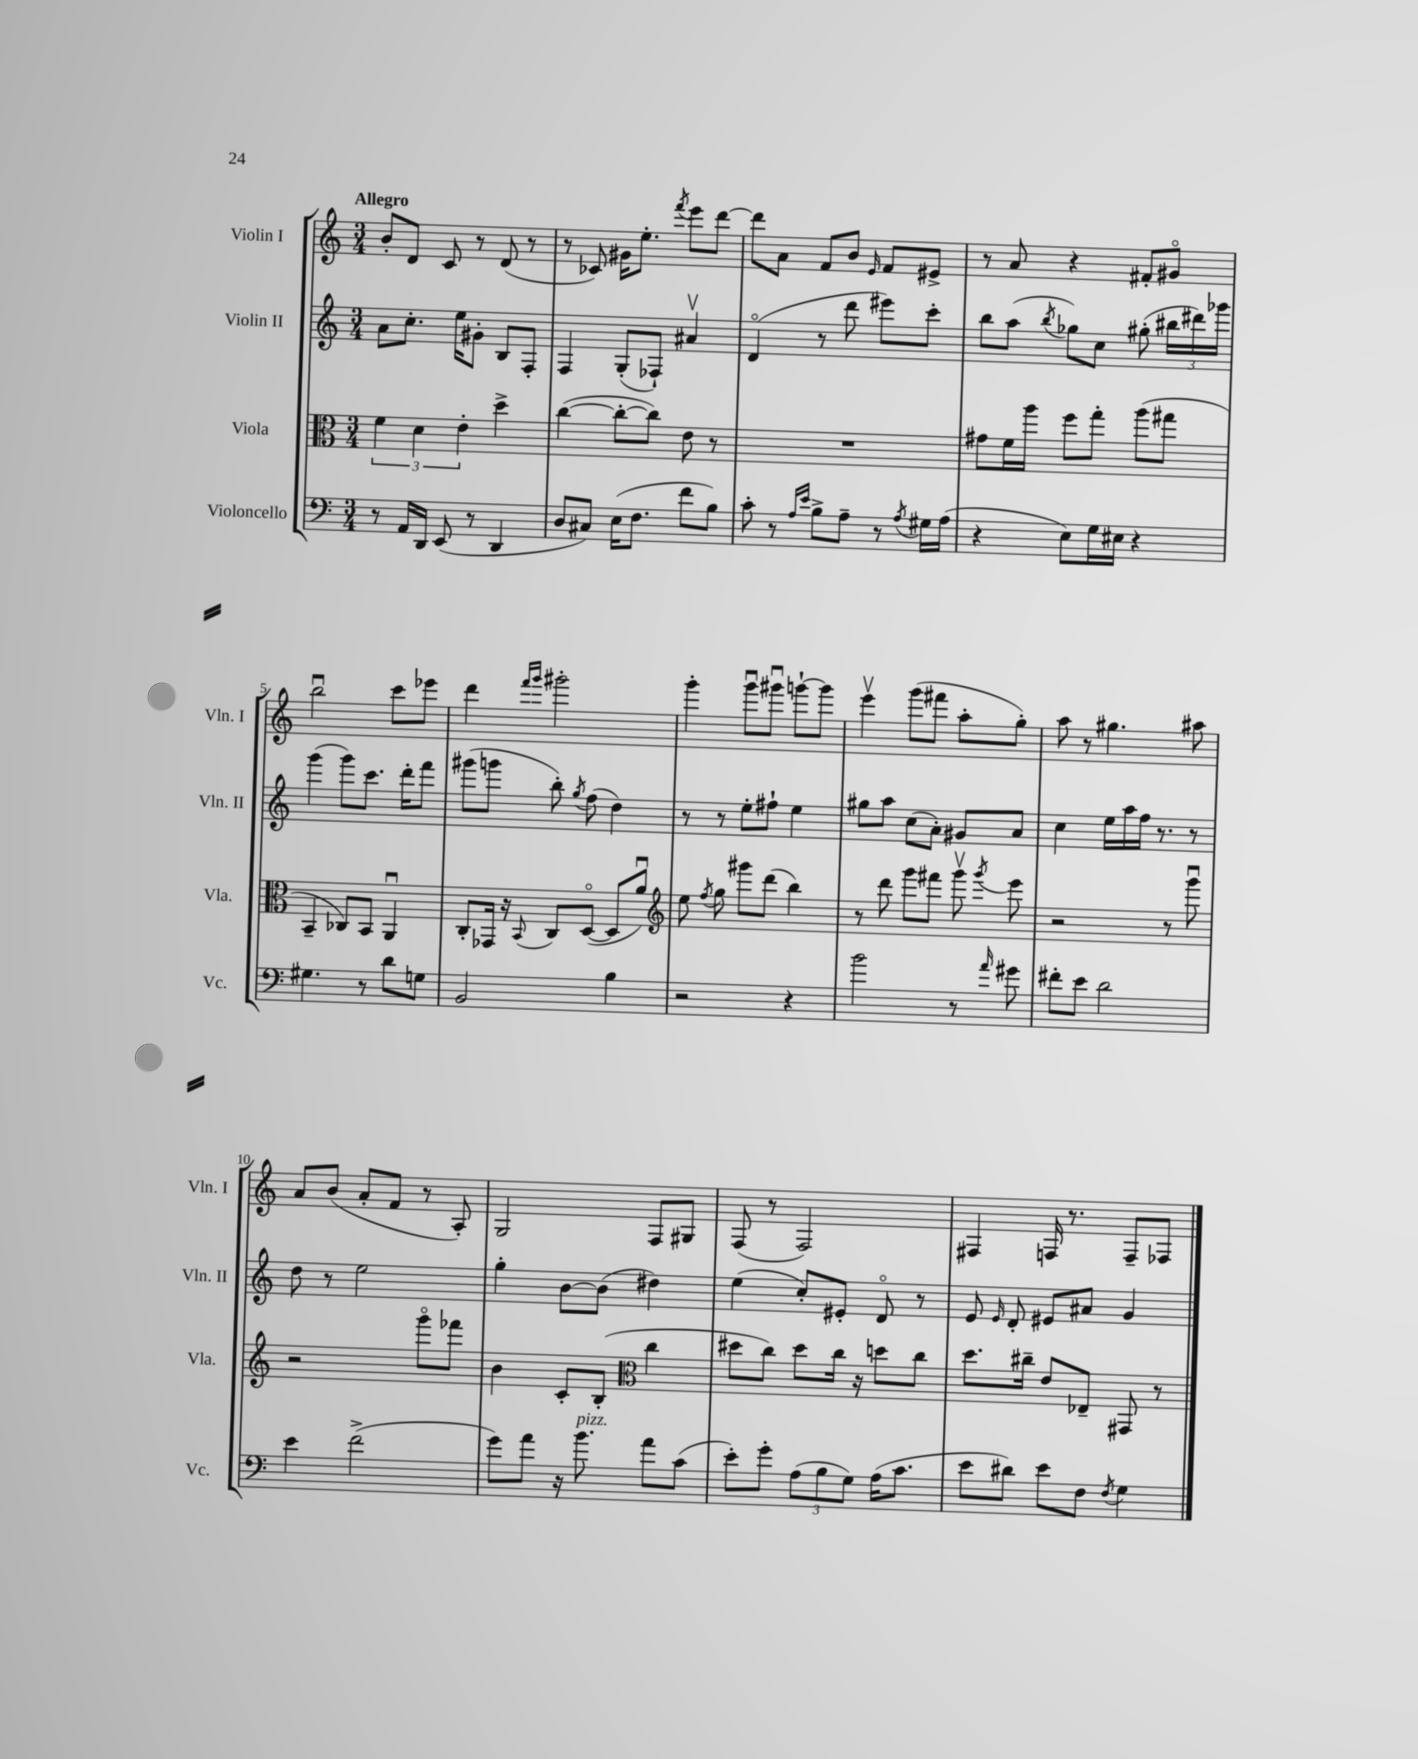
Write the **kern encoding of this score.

**kern	**kern	**kern	**kern
*part4	*part3	*part2	*part1
*staff4	*staff3	*staff2	*staff1
*I"Violoncello	*I"Viola	*I"Violin II	*I"Violin I
*I'Vc.	*I'Vla.	*I'Vln. II	*I'Vln. I
*clefF4	*clefC3	*clefG2	*clefG2
*k[]	*k[]	*k[]	*k[]
*M3/4	*M3/4	*M3/4	*M3/4
=1	=1	=1	=1
!	!	!	!LO:TX:a:B:t=Allegro
8r	6f\	8a\L	8b'/L
16AA/LL	.	8.cc'\J	8d/J
.	6d\	.	.
16DD/JJ	.	.	.
(8EE/	.	.	8c/
.	.	16ee\KL	.
.	6e'\	.	.
8r	.	8g#X'\J	8r
4DD/	4dd^\	8B/L	(8d/
.	.	8F'/J	8r
=2	=2	=2	=2
8D/L	([4cc\	4F/	8r
8C#X/J)	.	.	8c-X/)
(16E\KL	8cc'\L_	(8G'/L	16g#X\KL
8.F\J	.	.	8.ee'\J
.	8cc\J])	8F-X`/J)	.
.	.	.	8qfff/
8f\L	8e\	4a#Xv/	8eee\L
8B\J)	8r	.	[8ddd\J
=3	=3	=3	=3
8c'\	2.r	(4d/	8ddd\L]
8r	.	.	8a\J
16qqA/LL	.	.	.
16qqe/JJ	.	.	.
8B^\L	.	8r	8f/L
8A~\J	.	8ddd\	8b/J
.	.	.	16qqe/
8r	.	8eee#X\L)	8f/L
8qA/	.	.	.
16G#X\LL	.	8ccc'\J	8e#X^/J
(16A\JJ	.	.	.
=4	=4	=4	=4
4r	8g#X\L	8bb\L	8r
.	16f\L	(8aa\J	8a/
.	16aa\JJ	.	.
.	.	8qbb/	.
8E\L)	8ff\L	8gg-X\L)	4r
16G\L	8gg'\J	8cc\J	.
16E#X\JJ	.	.	.
4r	(8aa\L	(8gg#X'\	8f#X'/L
.	8gg#X\J	24bb#X\LL	8g#X/J
.	.	24ddd#X\)	.
.	.	24ggg-X\JJ	.
!!LO:LB:g=z
=5	=5	=5	=5
4.G#X\	4BB~/	(4ggg\	2bbu\
.	8C-X/L)	8ggg\L)	.
8r	8BB/J	8.ccc\J	.
8d\L	4AAu/	.	8ccc\L
.	.	16ddd'\KL	.
8Gn\J	.	8fff\J	8eee-X\J
=6	=6	=6	=6
2BB/	8C'/L	(8ggg#X\L	4ddd\
.	16GG-X/Jk	8gggn\J	.
.	16r	.	.
.	.	.	16qqfff/LL
.	8qqBB/	.	16qqggg/JJ
.	8C/L	8bb'\)	2ggg#X'\
.	.	8qgg/	.
.	([8D/J	(8ff\	.
4B\	8D/L]	4dd\)	.
.	8au/J)	.	.
=7	=7	=7	=7
*	*clefG2	*	*
2r	8ee\	8r	4ggg'\
.	8qff/	.	.
.	8gg\	8r	.
.	8ggg#X\L	8ee'\L	8gggu\L
.	(8ddd\J	8ff#X`\J	8ggg#Xu\J
4r	4bb\)	4ee\	[8gggn`\L
.	.	.	8ggg\J]
=8	=8	=8	=8
2b\	8r	8gg#X\L	4eeev\
.	8ddd\	8aa\J	.
.	8ggg\L	(8cc\L	(8ggg\L
.	8fff#X\J	8a'\J)	8fff#X\J
8r	8gggv\	8g#X/L	8aa'\L
16qqa/	8qggg/	.	.
8g#X\	8eee\	8a/J	8gg'\J)
=9	=9	=9	=9
8f#X'\L	2r	4cc\	8aa\
8e\J	.	.	8r
2d\	.	16ee\LL	4.gg#X\
.	.	16aa\	.
.	.	16ff\JJ	.
.	.	8.r	.
.	8r	.	.
.	8gggu\	8r	8aa#X\
!!LO:LB:g=z
=10	=10	=10	=10
4e\	2r	8dd\	8a/L
.	.	8r	(8b/J
(2f^\	.	2ee\	8a'/L
.	.	.	8f/J
.	8ggg\L	.	8r
.	8fff-X\J	.	8A'/)
=11	=11	=11	=11
8g\L)	4b\	4gg'\	2G/
8a\J	.	.	.
16r	8c'/L	[8b\L	.
!LO:TX:a:i:t=pizz.	!	!	!
8.b\	.	.	.
.	(8B'/J	(8b\J]	.
*	*clefC3	*	*
8a\L	4cc\	4dd#X\)	8F/L
(8c\J	.	.	8G#X/J
=12	=12	=12	=12
8e'\L)	8dd#X\L	(4ee\	(8F/
8g'\J	8cc\J)	.	8r
(12A\L	8dd#\L	8cc'/L)	2F/)
12B\	.	.	.
.	16cc\Jk	8e#X'/J	.
12G\J)	.	.	.
.	16r	.	.
(16A\KL	8ddn\L	8d/	.
8.c\J	.	.	.
.	8cc\J	8r	.
=13	=13	=13	=13
8e\L	8.dd\L	8e/	4F#X/
.	.	16qqe/	.
8d#X\J)	.	8d'/	.
.	16cc#X~\Jk	.	.
8e\L	8e/L	8e#X/L	16Fn/
.	.	.	8.r
8F\J	8E-X~/J	8a#X/J	.
8qF/	.	.	.
4G\	8GG#X/	4g/	8F~/L
.	8r	.	8F-X/J
==	==	==	==
*-	*-	*-	*-
